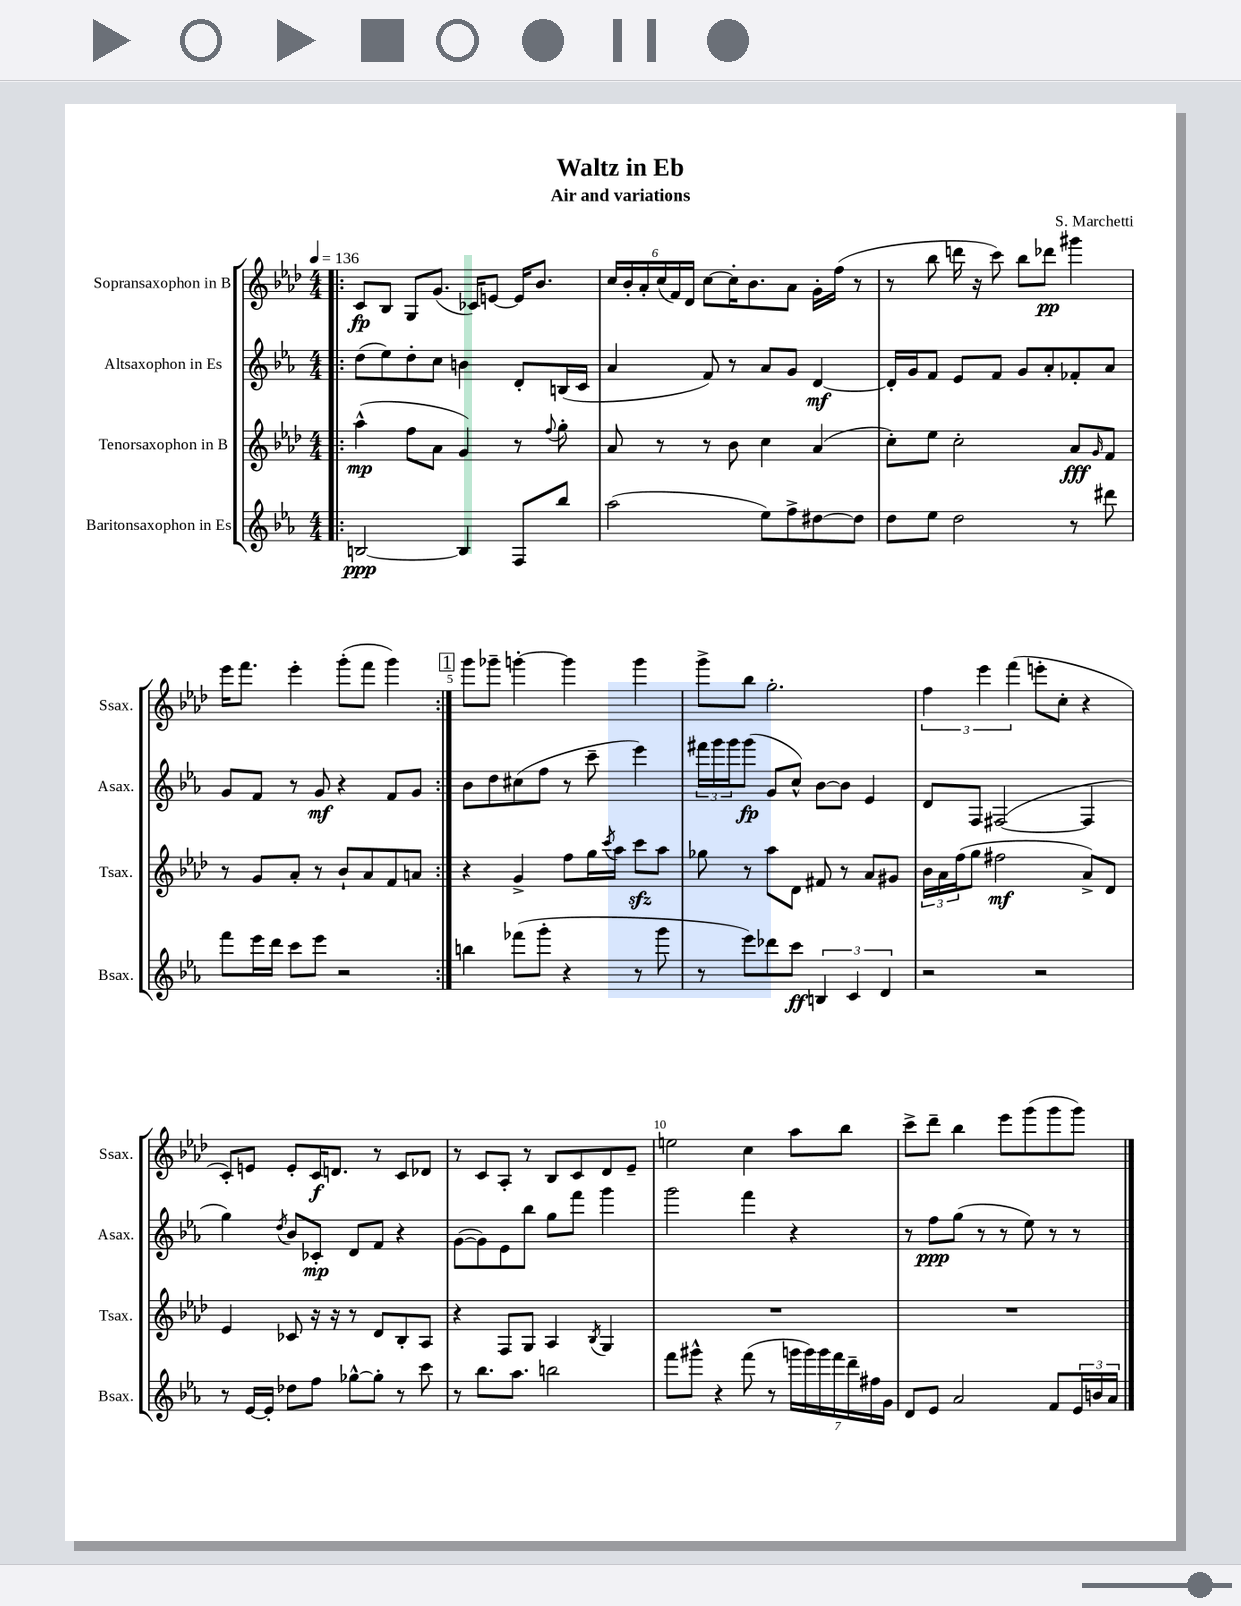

**kern	**kern	**kern	**kern
*staff4	*staff3	*staff2	*staff1
*clefG2	*clefG2	*clefG2	*clefG2
*k[b-e-a-]	*k[b-e-a-d-]	*k[b-e-a-]	*k[b-e-a-d-]
*M4/4	*M4/4	*M4/4	*M4/4
*MM136	*MM136	*MM136	*MM136
=!|:	=!|:	=!|:	=!|:
[2B	(4aa-^^	(8dd	8c
.	.	8ee-)	8B-
.	8ff	8dd'	8G
.	8a-	8cc	(8.g
4B]	4g)	4b	.
.	.	.	16c-)
.	.	.	[8e
8F	8r	8d'	16e]
.	.	.	8.b-
.	8qqff	.	.
8bb-	8gg'	(16B	.
.	.	16c	.
=	=	=	=
(2aa-	8a-	4a-	24cc
.	.	.	24b-'
.	.	.	24a-'
.	8r	.	(24cc
.	.	.	24f)
.	.	.	24d-
.	8r	8f)	[8cc
.	8b-	8r	16cc']
.	.	.	8.b-
8ee-)	4cc	8a-	.
8ff^	.	8g	8a-
[8dd#	(4a-	[4d	16g'
.	.	.	(16ff
8dd#]	.	.	8r
=	=	=	=
8dd	8cc')	16d']	8r
.	.	16g	.
8ee-	8ee-	8f	8bb-
2dd	2cc'	8e-	16ddd
.	.	.	16r
.	.	8f	8ccc)
.	.	8g	8bb-
.	.	8a-'	8ddd-
8r	8a-	8f-'	4ggg#
.	16qqg	.	.
8ddd#	8f	8a-	.
=	=	=	=
8fff	8r	8g	16eee-
.	.	.	8.fff
16eee-	8g	8f	.
16ddd	.	.	.
8ccc	8a-'	8r	4eee-'
8eee-	8r	8g	.
2r	8b-`	4r	(8ggg'
.	8a-	.	8fff
.	8f	8f	4ggg)
.	8a	8g	.
=:|!	=:|!	=:|!	=:|!
4bb	4r	8b-	8ggg
.	.	8dd	8ggg-~
(8fff-	4g^	(8cc#	[4ggg'
8ggg'	.	8ff	.
4r	8ff	8r	4ggg]
.	16gg	8ccc~	.
.	8qccc	.	.
.	16aa-	.	.
8r	8ccc	4eee-)	4ggg
8ggg	8aa-	.	.
=	=	=	=
8r	8gg-	24fff#	8ggg^
.	.	24ggg	.
.	.	24ggg	.
8eee-)	8r	(8ggg	8bb-
8ddd-	8aa-	8g	2.gg'
8ccc	8d-	8cc^^)	.
6B	8f#	[8b-	.
.	8r	8b-]	.
6c	.	.	.
.	8a-	4e-	.
6d	.	.	.
.	8g#	.	.
=	=	=	=
2r	24b-	8d	6ff
.	24a-	.	.
.	(24ff	.	.
.	8gg	8F	.
.	.	.	6eee-
.	2ff#	([2F#	.
.	.	.	(6fff
2r	.	.	8eee'
.	.	.	8cc'
.	8a-^)	4F#]	4r
.	8d-	.	.
=	=	=	=
8r	4e-	4gg)	8c')
[16e-	.	.	8e
16e-']	.	.	.
.	.	8qdd	.
8dd-	8c-	8b-	8e'
8ff	16r	8c-'	16c
.	16r	.	8.d
[8gg-^^	8r	8d	.
8gg-']	8d-	8f	8r
8r	8B-'	4r	8c
8ccc	8A-	.	8d-
=	=	=	=
8r	4r	([8g	8r
8.bb-	.	8g])	8c
.	8F	8e-	8A-'
8.aa-	.	.	.
.	8G	8bb-	8r
2bb	4A-	8gg	8B-
.	.	8fff	8c
.	8qB-	.	.
.	4G	4ggg	8d-
.	.	.	8e-~
=	=	=	=
8fff	1r	2ggg	2ee
8ggg#^^	.	.	.
4r	.	.	.
(8fff	.	4fff	4cc
8r	.	.	.
28ggg	.	4r	8aa-
28ggg)	.	.	.
28ggg	.	.	.
28fff	.	.	.
.	.	.	8bb-
28ddd~	.	.	.
28ff#	.	.	.
28g	.	.	.
=	=	=	=
8d	1r	8r	8ccc^
8e-	.	8ff	8ddd-~
2a-	.	(8gg	4bb-
.	.	8r	.
.	.	8r	8eee-
.	.	8ee-)	(8ggg
8f	.	8r	8ggg
24e-	.	8r	8ggg)
24b	.	.	.
24a-	.	.	.
==	==	==	==
*-	*-	*-	*-
